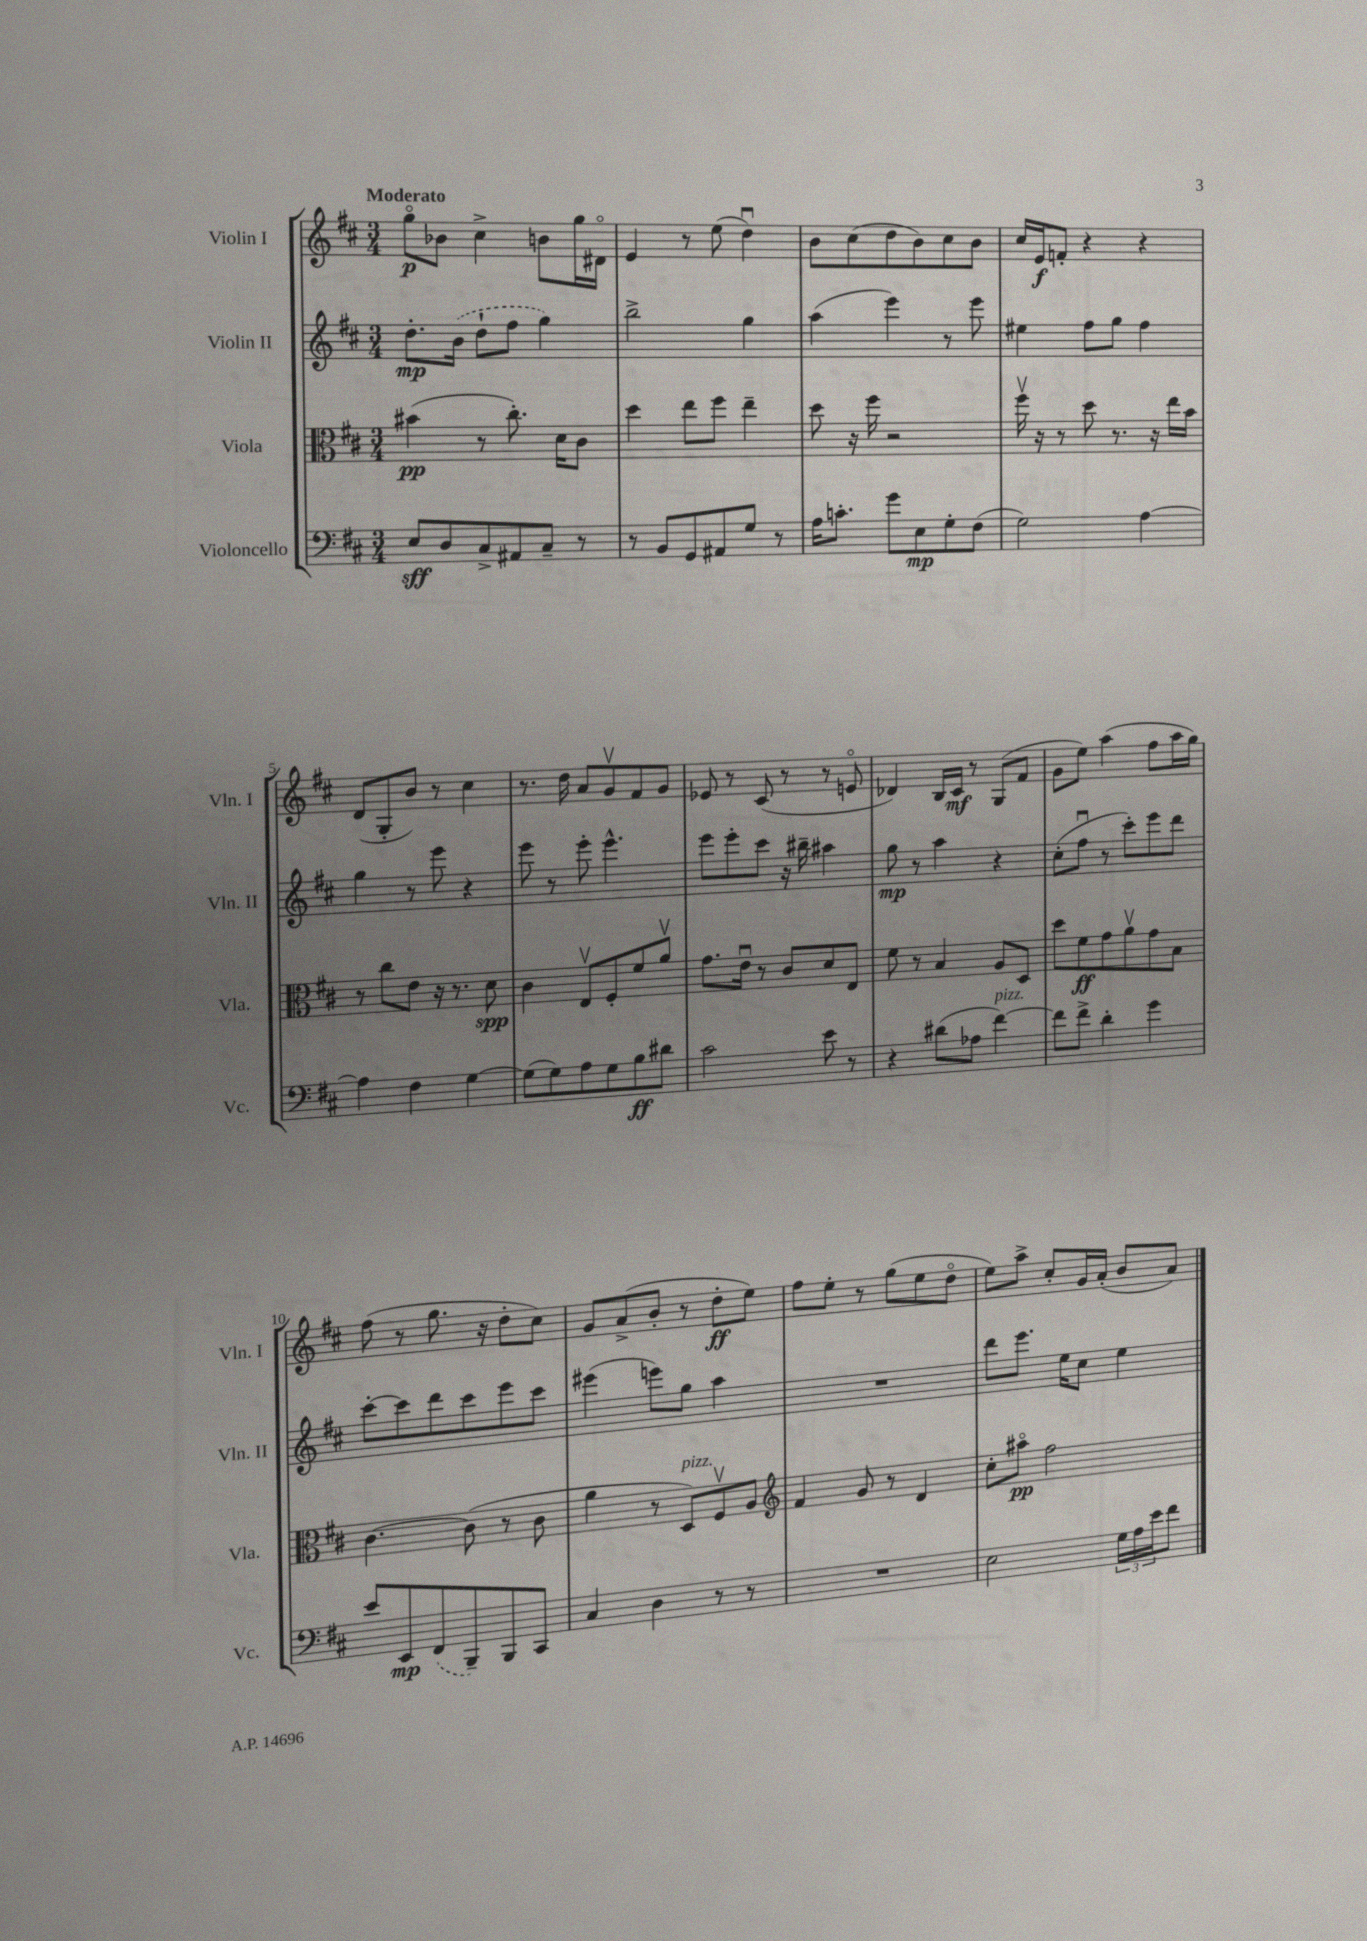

**kern	**kern	**kern	**kern
*staff4	*staff3	*staff2	*staff1
*clefF4	*clefC3	*clefG2	*clefG2
*k[f#c#]	*k[f#c#]	*k[f#c#]	*k[f#c#]
*M3/4	*M3/4	*M3/4	*M3/4
8E	(4b#	8.dd'	8ggo
8D	.	.	8b-
.	.	(16b	.
8C#^	8r	8dd`	4cc#^
8AA#	8.cc#')	8ff#	.
8C#~	.	4gg)	8b
.	16d	.	.
8r	8c#	.	16gg
.	.	.	16d#o
=	=	=	=
8r	4dd	2bb^	4e
8BB	.	.	.
8GG	8ee	.	8r
8AA#	8ff#	.	(8ee
8G	4ee~	4gg	4ddu)
8r	.	.	.
=	=	=	=
16A	8dd	(4aa	8b
8.c'	.	.	.
.	16r	.	(8cc#
.	16ff#	.	.
8g	2r	4eee)	8dd
8E	.	.	8b)
8G'	.	8r	8cc#
(8F#	.	8eee	8b
=	=	=	=
2G)	16ff#v	4ee#	16cc#
.	16r	.	16e
.	8r	.	8f'
.	8dd	8ff#	4r
.	8.r	8gg	.
[4A	.	4ff#	4r
.	16r	.	.
.	16ee	.	.
.	16b	.	.
=	=	=	=
4A]	8r	4gg	(8d
.	8cc#	.	8G'
4F#	8e	8r	8b)
.	16r	8eee	8r
.	8.r	.	.
[4G	.	4r	4cc#
.	8d	.	.
=	=	=	=
(8G]	4c#	8eee	8.r
8G)	.	8r	.
.	.	.	16dd
8A	8Ev	8eee'	8a
8G	8F#'	4.eee^^	8gv
8B	8f#	.	8f#
8d#	8av	.	8g
=	=	=	=
2c#	8.g	8eee	8e-
.	.	8eee'	8r
.	16eu	.	.
.	8r	8ccc#	(8c#
.	8c#	16r	8r
.	.	16bb#~	.
8e	8d	4aa#	8r
8r	8E	.	8eo
=	=	=	=
4r	8f#	8gg	4d-)
.	8r	8r	.
(8d#	4B	4aa	16B
.	.	.	16c#
8A-	.	.	8r
[4f#)	8A	4r	(8G
.	8D	.	8f#
=	=	=	=
8f#]	8dd	(8cc#'	8g
8f#^	8f#	8ff#u	8ee)
4d'	8g	8r	(4aa
.	8av	8ccc#')	.
4g	8g	8eee	8ff#
.	8B	8ddd	16aa
.	.	.	16gg)
=	=	=	=
8e	[4.c#	[8ccc#'	(8ff#
8EE	.	8ccc#]	8r
(8FF#	.	8ddd	8.gg
8BBB~)	(8c#]	8ccc#	.
.	.	.	16r
8BBB	8r	8eee	8dd'
8CC#	8c#	8ccc#	8cc#)
=	=	=	=
4C#	4a	(4eee#	8g
.	.	.	(8a^
4D	8r	8eee)	8b'
.	8D)	8gg	8r
8r	8F#v	4aa	8dd'
8r	8A	.	8ee)
=	=	=	=
*	*clefG2	*	*
2.r	4f#	2.r	8ff#
.	.	.	8ee'
.	8g	.	8r
.	8r	.	(8gg
.	4d	.	8ee
.	.	.	8ddo
=	=	=	=
2E	8cc#'	8ddd	8ee)
.	8aa#o	8.eee	8aa^
.	2ff#	.	8cc#'
.	.	16ee	.
.	.	8cc#	16g
.	.	.	(16a'
24G	.	4ee	8b
24A	.	.	.
24e	.	.	.
8f#	.	.	8a)
==	==	==	==
*-	*-	*-	*-
